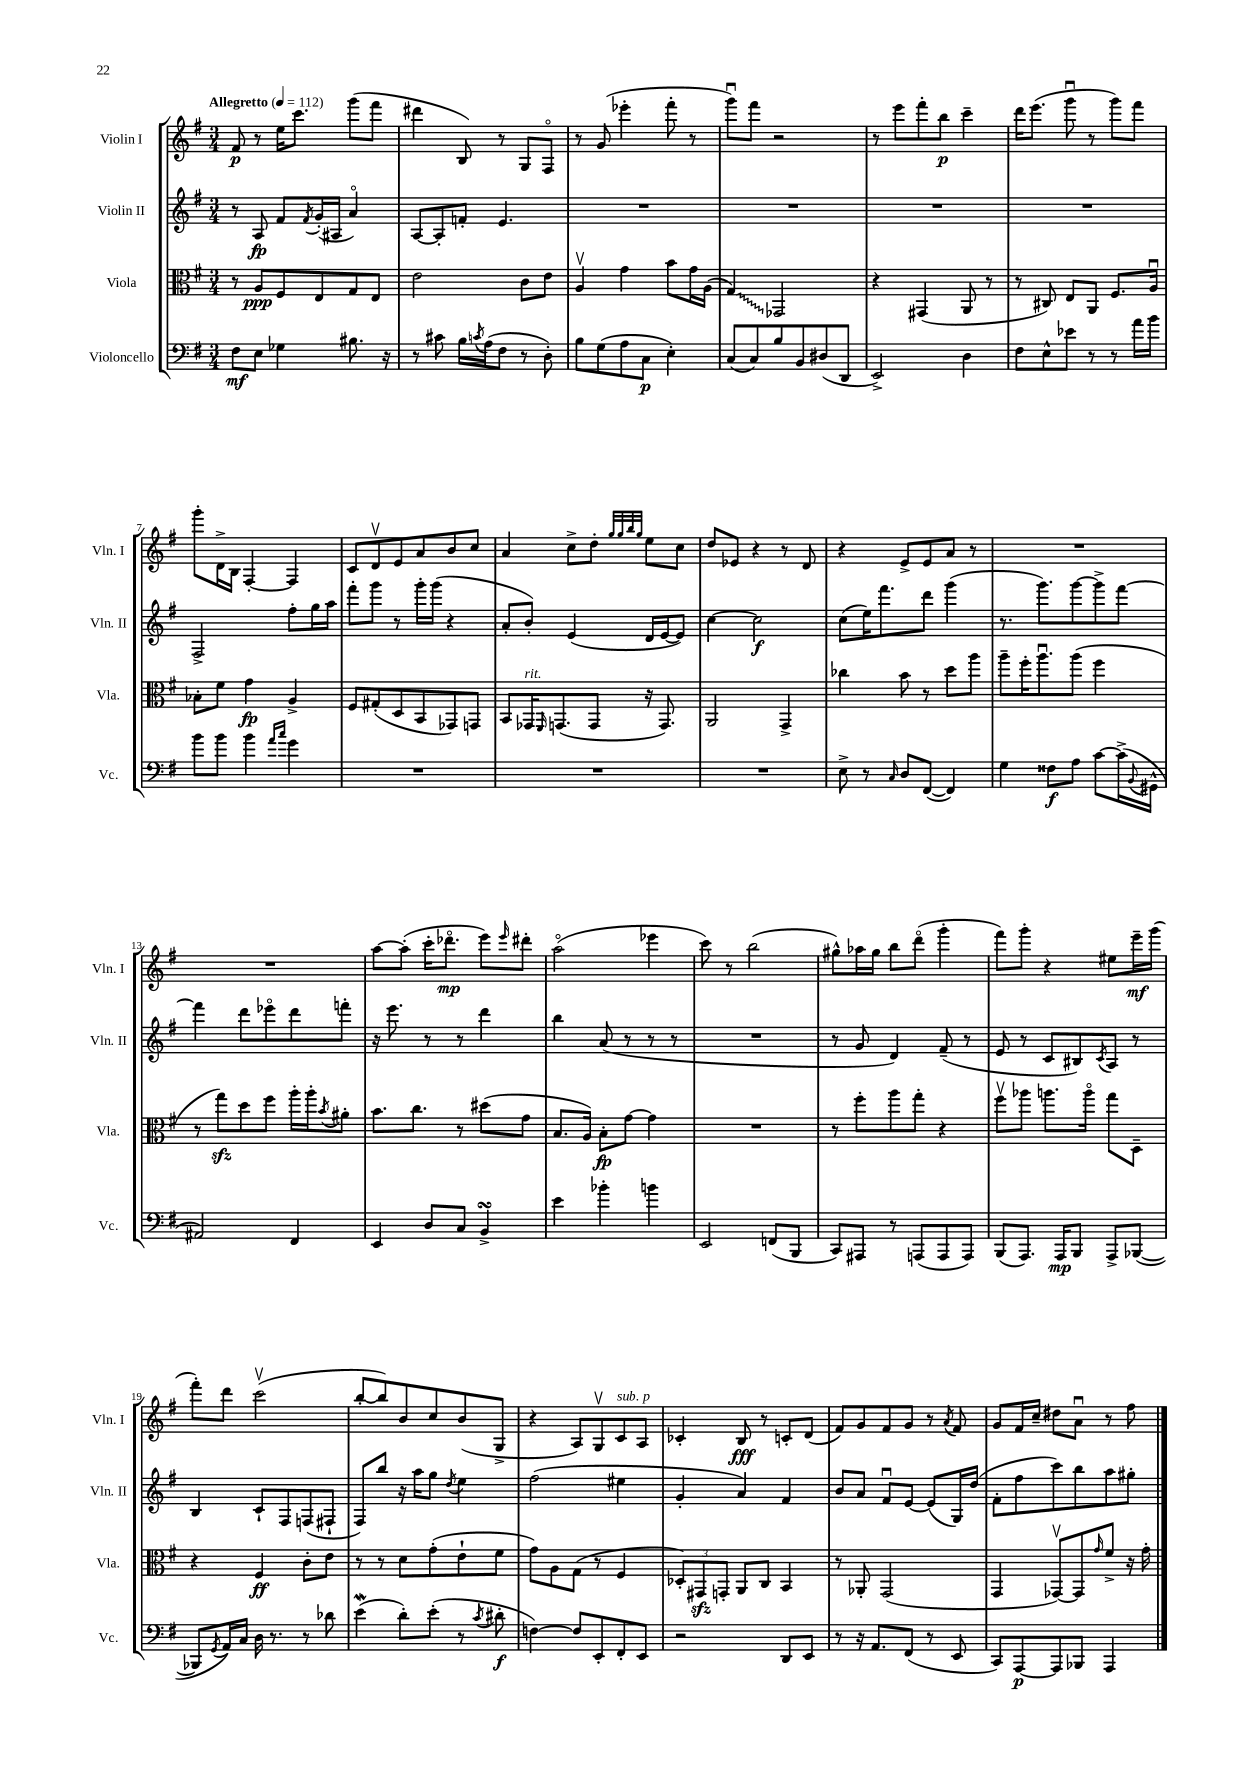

**kern	**kern	**kern	**kern
*staff4	*staff3	*staff2	*staff1
*clefF4	*clefC3	*clefG2	*clefG2
*k[f#]	*k[f#]	*k[f#]	*k[f#]
*M3/4	*M3/4	*M3/4	*M3/4
*MM112	*MM112	*MM112	*MM112
8F#	8r	8r	8f#
8E	8A	8A	8r
4G-	8F#	8f#	16ee
.	.	.	8.ccc
.	.	8qf#	.
.	8E	(16g'	.
.	.	16A#	.
8.B#	8G	4ao)	(8ggg
.	8E	.	8fff#
16r	.	.	.
=	=	=	=
8r	2e	[8A	4ddd#
8c#	.	8A']	.
16B	.	8f'	8B)
8qc	.	.	.
(16A	.	.	.
8F#	.	4.e	8r
8r	8c	.	8G
8D')	8e	.	8F#o
=	=	=	=
8B	4Av	2.r	8r
(8G	.	.	(8g
8A	4g	.	4eee-'
8C	.	.	.
4E')	8b	.	8fff#'
.	16g	.	8r
.	(16A	.	.
=	=	=	=
(8C	4G)	2.r	8gggu)
8C)	.	.	8fff#
8B	2GG-	.	2r
8BB	.	.	.
(8D#	.	.	.
8DD	.	.	.
=	=	=	=
2EE^)	4r	2.r	8r
.	.	.	8eee
.	(4GG#	.	8fff#'
.	.	.	8bb
4D	8AA	.	4ccc~
.	8r	.	.
=	=	=	=
8F#	8r	2.r	16ddd
.	.	.	(8.eee
8E^^	8C#)	.	.
8e-	8E	.	8gggu
8r	8AA	.	8r
8r	8.F#	.	8ggg)
16a	.	.	8fff#
16b	16Au	.	.
=	=	=	=
8b	8B-'	2F#^	8ggg'
8b	8f#	.	16d^
.	.	.	16B
4b	4g	.	[4F#'
16qqa	.	.	.
16qqcc	.	.	.
4g	4A^	8ff#'	4F#]
.	.	16gg	.
.	.	16aa	.
=	=	=	=
2.r	8F#	8fff#'	8c
.	(8G#'	8ggg	8dv
.	8D	8r	8e
.	8BB	16ggg'	8a
.	.	(16ggg	.
.	8GG-)	4r	8b
.	8GG	.	8cc
=	=	=	=
2.r	8BB	8a'	4a
.	16GG-	8b')	.
.	16qqFF#	.	.
.	(8.GG	.	.
.	.	(4e	8cc^
.	8GG	.	8dd'
.	.	.	32qqgg
.	.	.	32qqgg
.	.	.	32qqbb
.	.	.	32qqgg
.	16r	16d	8ee
.	8.GG)	[16e	.
.	.	8e])	8cc
=	=	=	=
2.r	2AA	[4cc	8dd
.	.	.	8e-
.	.	2cc]	4r
.	4GG^	.	8r
.	.	.	8d
=	=	=	=
8E^	4cc-	(8cc	4r
8r	.	16ee)	.
.	.	8.fff#	.
16qqC	.	.	.
8D	8b	.	8e^
([8FF#	8r	8ddd	8e
4FF#])	8dd	(4ggg	8a
.	8aa	.	8r
=	=	=	=
4G	8aa~	8.r	2.r
.	16ff#'	.	.
.	8.aau	8.ggg)	.
8F##	.	.	.
8A	(8aa	[8ggg	.
[8c	4ff#	8ggg^]	.
(16c^]	.	[8fff#	.
8qqBB	.	.	.
16GG#^^	.	.	.
=	=	=	=
2AA#)	8r	4fff#]	2.r
.	8gg)	.	.
.	8dd	8ddd	.
.	8ff#	8eee-o	.
4FF#	16aa'	8ddd	.
.	16aa'	.	.
.	8qb	.	.
.	8a#'	8fff'	.
=	=	=	=
4EE	8.b	16r	[8aa
.	.	8.eee	.
.	.	.	(8aa']
.	8.cc	.	.
8D	.	8r	16ccc'
.	.	.	8.ddd-o
8C	8r	8r	.
4BB^	(8dd#	4ddd	8eee)
.	.	.	16qqeee
.	8g	.	8ddd#'
=	=	=	=
4e	8.B	4bb	(2aao
.	16A)	.	.
4b-'	8B'	(8a	.
.	[8g	8r	.
4b	4g]	8r	4eee-
.	.	8r	.
=	=	=	=
2EE	2.r	2.r	8ccc)
.	.	.	8r
.	.	.	(2bb
(8FF	.	.	.
8BBB	.	.	.
=	=	=	=
8CC)	8r	8r	8gg#^^)
8AAA#	8ff#'	8g	16aa-
.	.	.	16gg#
8r	8aa	4d)	8bb
(8AAA	8gg'	.	(8dddo
8AAA	4r	(8f#~	4ggg'
8AAA)	.	8r	.
=	=	=	=
(8BBB	8ff#v	8e	8fff#)
8.AAA)	8aa-	8r	8ggg'
.	8.aa	8c	4r
16AAA	.	.	.
8BBB	.	8B#)	.
.	16aao	.	.
.	.	8qc	.
8AAA^	8gg	8A	8ee#
([8BBB-	8D~	8r	16eee~
.	.	.	(16ggg
=	=	=	=
8BBB-]	4r	4B	8fff#')
8qGG	.	.	.
16AA)	.	.	8ddd
16C	.	.	.
16D	4F#	8c`	(2cccv
8.r	.	.	.
.	.	8F#	.
8r	8c'	(8F	.
8d-	8e	8F#`	.
=	=	=	=
(4e	8r	8F#)	[8bb'
.	8r	8bb	8bb])
8d')	8d	16r	8b
.	.	16aa	.
(8e'	(8g'	8gg	8cc
.	.	8qdd	.
8r	8e`	4ee	(8b
8qc	.	.	.
8d#'	8f#	.	8G^
=	=	=	=
[4F)	8g)	(2ff#	4r
.	8A	.	.
8F]	(8G	.	8A)
8EE'	8r	.	8Gv
8FF#'	4F#	4ee#	8c
8EE	.	.	8A
=	=	=	=
2r	12D-')	4g'	4c-'
.	12GG#	.	.
.	12GG'	.	.
.	8AA	4a)	8B
.	8C	.	8r
8DD	4BB	4f#	8c'
8EE	.	.	(8d
=	=	=	=
8r	8r	8b	8f#)
16r	8AA-'	8a	8g
8.AA	.	.	.
.	(2GG	8f#u	8f#
(8FF#	.	[8e	8g
8r	.	(8e]	8r
.	.	.	8qa
8EE	.	16G)	8f#
.	.	(16dd	.
=	=	=	=
8CC)	4GG	8f#'	8g
[8AAA	.	8ff#	16f#
.	.	.	16cc~
8AAA]	[8GG-v)	8ccc)	8dd#
8BBB-	8GG-]	8bb	8au
.	16qqg	.	.
4AAA	8f#^	8aa	8r
.	16r	8gg#'	8ff#
.	16g'	.	.
==	==	==	==
*-	*-	*-	*-
